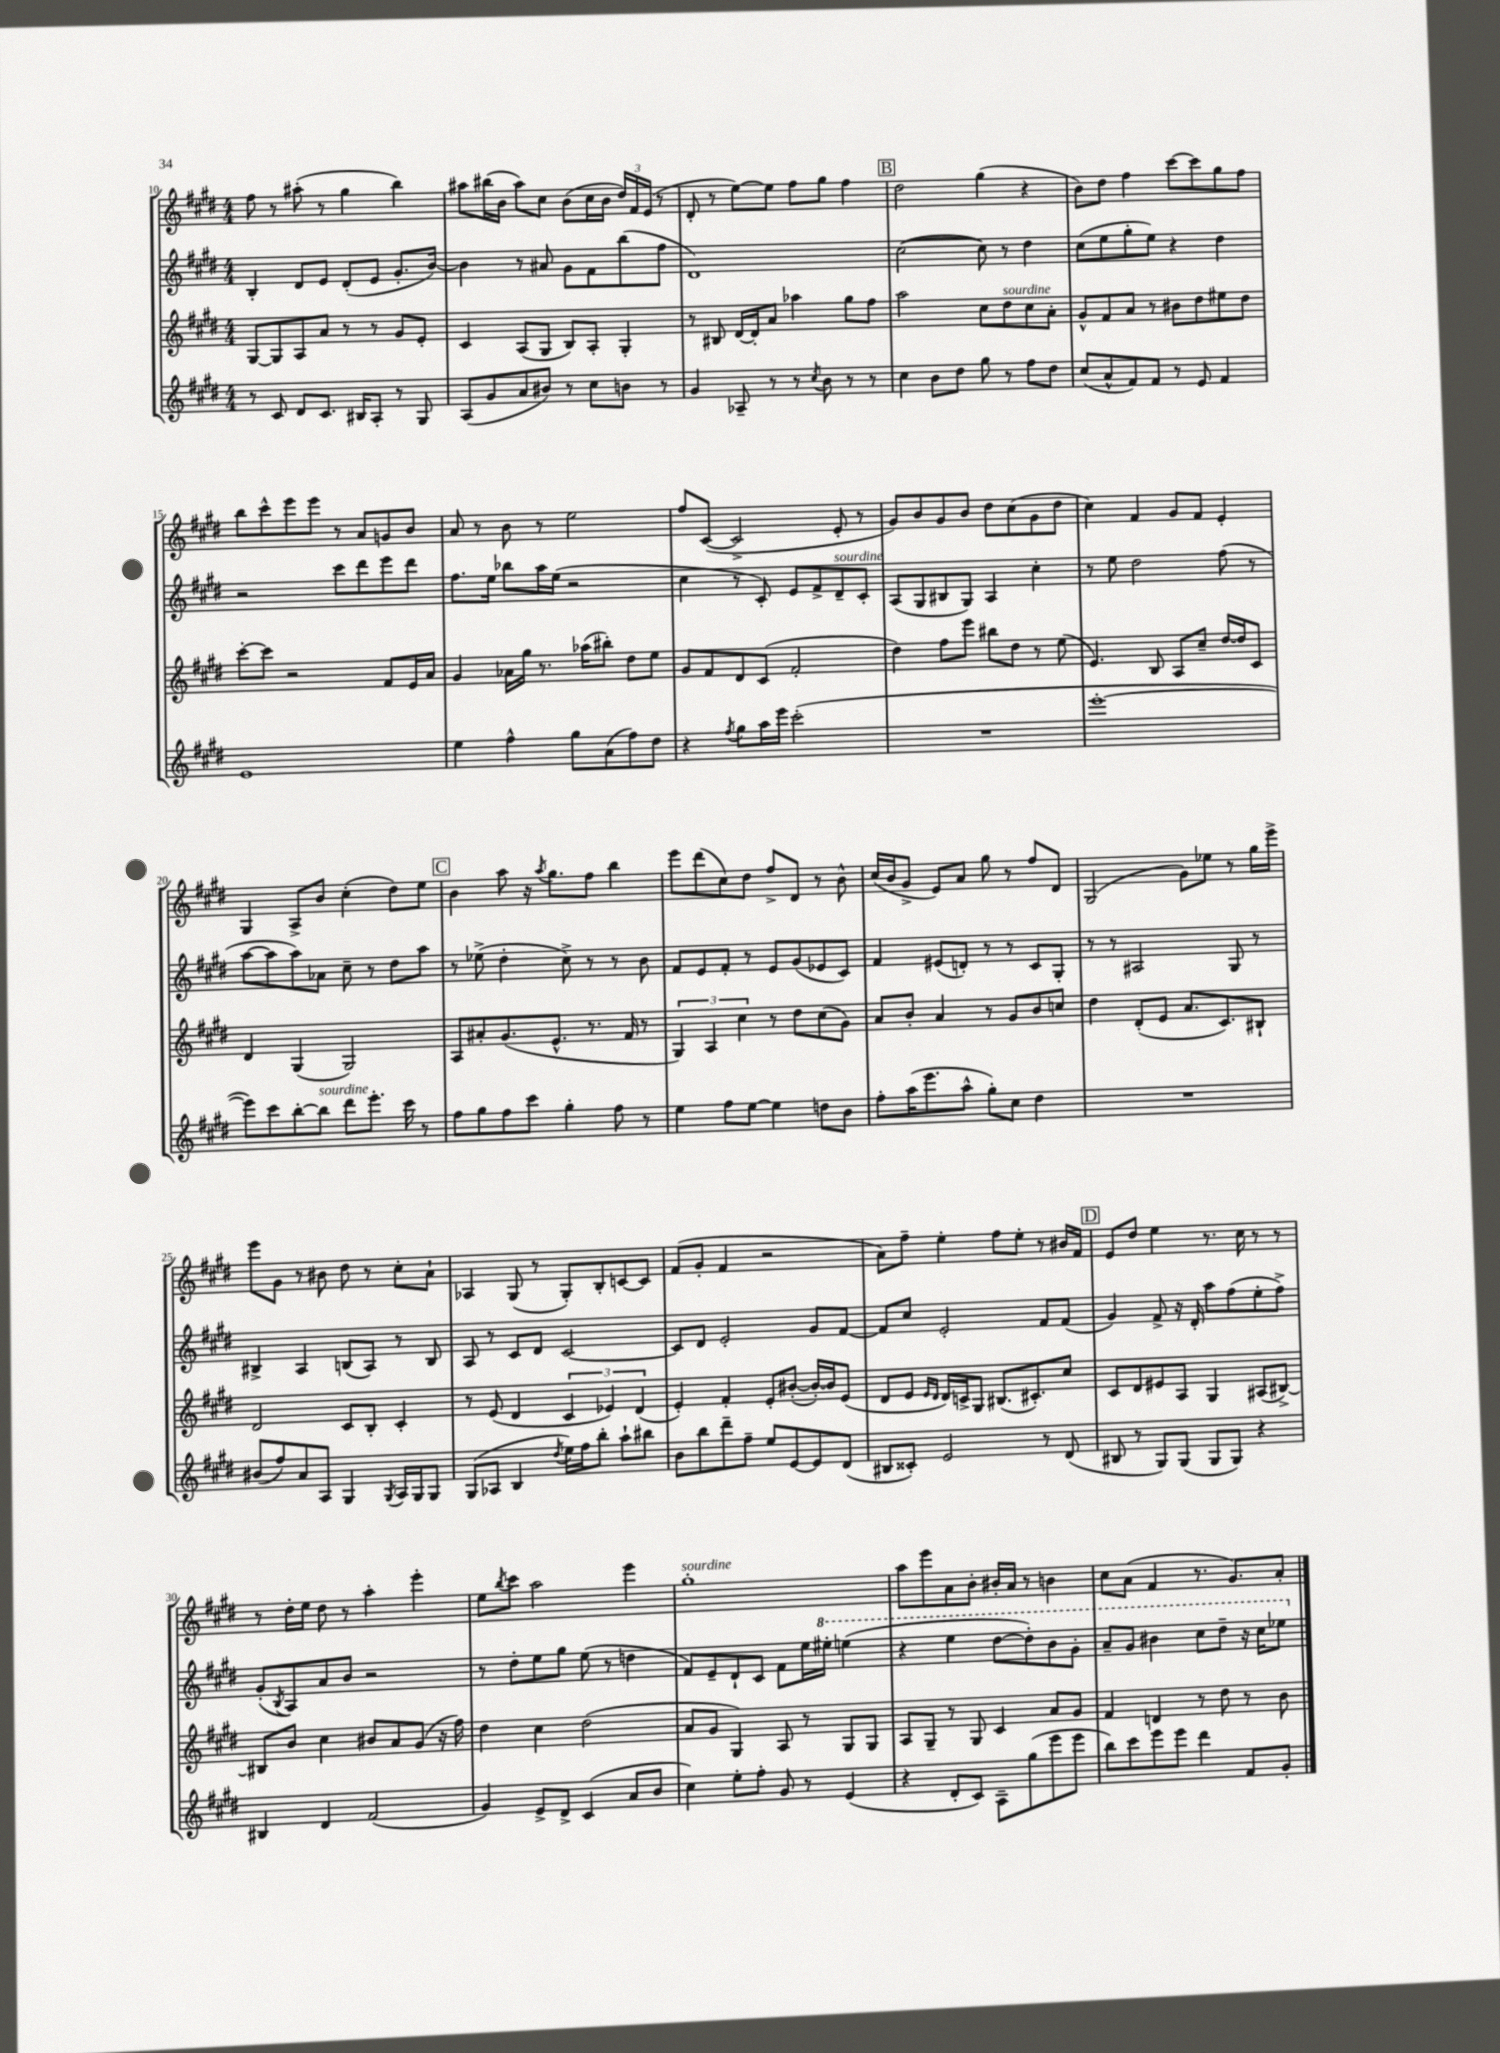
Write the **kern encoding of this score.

**kern	**kern	**kern	**kern
*staff4	*staff3	*staff2	*staff1
*clefG2	*clefG2	*clefG2	*clefG2
*k[f#c#g#d#]	*k[f#c#g#d#]	*k[f#c#g#d#]	*k[f#c#g#d#]
*M4/4	*M4/4	*M4/4	*M4/4
8r	[8G#	4B'	8ff#
8c#	8G#]	.	8r
8d#	8A	8d#	(8aa#'
8.c#	8a	8e	8r
.	8r	(8d#'	4gg#
16B#	.	.	.
8A'	8r	8e	.
8r	8g#	8.g#'	4bb)
8G#	8e'	.	.
.	.	[16b)	.
=	=	=	=
(8A	4c#	4b]	8aa#
8g#	.	.	(16bb#
.	.	.	16b
8a	(8A	8r	8aa#)
8b#)	8G#	8a#	8cc#
8r	8B)	8g#	(8b
8cc#	8A'	8f#	16cc#
.	.	.	16b
8b	4G#'	(8bb	24dd#)
.	.	.	24f#
.	.	.	(24e
8r	.	8ff#	8r
=	=	=	=
4g#	8r	1d#)	8d#'
.	8B#	.	8r
8A-~	[16d#	.	[8ee)
.	16d#']	.	.
8r	8a	.	8ee]
8r	4aa-	.	8ff#
8qcc#	.	.	.
8b	.	.	8gg#
8r	8gg#	.	4ff#
8r	8ff#	.	.
=	=	=	=
4cc#	2aa	([2cc#	2dd#
8b	.	.	.
8dd#	.	.	.
8gg#	8cc#	8cc#])	(4gg#
8r	8dd#	8r	.
8ff#	8cc#	4dd#	4r
8dd#	8a'	.	.
=	=	=	=
(8cc#	8g#^^	(8cc#	8b)
8a^^	8f#	8ee	8dd#
8f#)	8a	8gg#'	4ff#
8f#	8r	8ee)	.
8r	8b#	4r	[8ccc#
8e	8dd#	.	8ccc#]
4f#	8ee#	4dd#	8gg#
.	8dd#	.	8ff#
=	=	=	=
1e	[8ccc#'	2r	8bb
.	8ccc#]	.	8ccc#^^
.	2r	.	8eee
.	.	.	8eee
.	.	8ccc#	8r
.	.	8ddd#	8a
.	8f#	8eee	8g
.	16e	8ddd#	8b
.	16a	.	.
=	=	=	=
4ee	4g#	8.ff#	8a
.	.	.	8r
.	.	16ee	.
4ff#^^	16a-	8bb-	8b
.	16gg#	.	.
.	8.r	16aa	8r
.	.	(16ee	.
8gg#	.	2r	2ee
.	(16aa-	.	.
(8a	8bb#')	.	.
8ff#)	8dd#	.	.
8dd#	8ee	.	.
=	=	=	=
4r	8g#	4cc#	8ff#
.	8f#	.	([8c#
8qff#	.	.	.
8gg#	8d#	8r	2c#^]
16aa	(8c#	8c#')	.
16eee	.	.	.
(2ccc#'	2f#'	8e	.
.	.	8f#^	.
.	.	8d#~	8e'
.	.	8c#'	8r
=	=	=	=
1r	4dd#)	(8A	8g#)
.	.	8G#	8b
.	8ff#	8B#	8g#
.	8eee	8G#)	8b
.	8bb#	4A	8dd#
.	8dd#	.	(8cc#
.	8r	4cc#'	8g#
.	(8ee	.	8dd#
=	=	=	=
[1eee'	4.e)	8r	4cc#)
.	.	8ee	.
.	.	2dd#	4f#
.	8B	.	.
.	8A	.	8g#
.	8cc#~	.	8f#
.	[16dd#	(8ff#	4e'
.	16dd#]	.	.
.	8c#	8r	.
=	=	=	=
8eee])	4d#	[8aa	4G#
8ccc#	.	8aa]	.
[8bb'	(4G#	8aa)	8A^
8bb]	.	8a-	8b
8ddd#	2G#)	8cc#~	(4cc#'
8.eee'	.	8r	.
.	.	8dd#	8dd#)
16ccc#	.	.	.
8r	.	8aa	8ee
=	=	=	=
8ff#	8A	8r	4b
8gg#	8a#'	(8ee-^	.
8ff#	(8.g#	4dd#'	8aa
8ccc#	.	.	16r
.	.	.	8qaa
.	8.e^^	.	8.gg#
4gg#'	.	8cc#^)	.
.	8.r	8r	8ff#
8ff#	.	8r	4bb
.	16f#	.	.
8r	8r	8b	.
=	=	=	=
4ee	6G#)	8f#	8eee
.	.	8e	(8ddd#
.	6A	.	.
8ff#	.	8f#'	8cc#)
.	6cc#	.	.
[8ee	.	8r	8dd#
4ee]	8r	8e	8ff#^
.	8dd#	(8g#	8d#
8dd	(8cc#	8e-	8r
8b	8g#)	8c#)	8b^^
=	=	=	=
8ff#'	8a	4f#	(16cc#
.	.	.	16b
(16aa	8b'	.	8g#^
8.eee	.	.	.
.	4a	(8e#	8e)
8aa^^	.	8d')	8a
8gg#')	8r	8r	8gg#
8cc#	8g#	8r	8r
4dd#	8b	8c#	8ff#
.	8cc	8G#'	8d#
=	=	=	=
1r	4dd#	8r	(2G#
.	.	8r	.
.	(8d#'	2A#	.
.	8e	.	.
.	8.a	.	8g#)
.	.	.	8ee-
.	8.c#)	.	.
.	.	8G#	8r
.	8B#`	8r	16gg#
.	.	.	16eee^
=	=	=	=
(8b#	2d#	4B#^	8eee
8ff#)	.	.	8g#
8a	.	4A	8r
8A	.	.	8b#
4G#	8c#	(8B	8dd#
.	8B'	8A)	8r
8qG#	.	.	.
16A	4c#'	8r	8cc#'
16G#	.	.	.
8G#	.	8B	8a`
=	=	=	=
(8G#	8r	8A	4A-
8A-	(8e	8r	.
4B	4d#	8c#	(8G#
.	.	8d#	8r
8qdd#	.	.	.
16ee)	6c#	[2c#	8G#')
16ff#	.	.	.
8bb'	.	.	8B'
.	6e-)	.	.
8aa`	.	.	[8c
.	(6d#	.	.
8bb#	.	.	8c]
=	=	=	=
8b	4e')	8c#]	(8f#
8bb	.	8d#	8g#'
8ddd#~	4f#'	2e'	4f#
8ff#~	.	.	.
8ee	8e'	.	2r
[8e	([8b#'	.	.
8e]	16b#'_)	8g#	.
.	16b#]	.	.
(8d#	(8e	[8f#	.
=	=	=	=
8B#	8d#	8f#]	8a)
8c##')	8e	8cc#	8ff#~
.	16qqe	.	.
.	16qqd#	.	.
2e	16d#)	2e'	4ee'
.	16c^	.	.
.	8G#	.	.
.	(8.B#	.	8ff#
.	.	.	8ee'
.	8.c#')	.	.
8r	.	8f#	8r
(8d#	8cc#	(8f#	16b#
.	.	.	16f#
=	=	=	=
8B#	8c#	4g#)	8e
8r	8d#	.	8dd#
8G#)	8e#	8f#^	4ee
(8G#	8A	16r	.
.	.	16d#'	.
8G#	4G#	8aa	8.r
8G#)	.	(8ff#	.
.	.	.	16cc#
4r	(8A#	8ee'	8r
.	[8B#^)	8ff#^)	8r
=	=	=	=
4B#	8B#]	(8g#'	8r
.	.	8qB	.
.	8b	8A)	16dd#'
.	.	.	16ee
4d#	4cc#	8a	8dd#
.	.	8b	8r
(2f#	8b#	2r	4aa'
.	8a	.	.
.	(8g#	.	4eee'
.	16r	.	.
.	16ff#)	.	.
=	=	=	=
4g#)	4dd#	8r	8ee
.	.	.	8qbb
.	.	8dd#'	8ccc#
8e^	4cc#	8ee	2aa
8d#^	.	8gg#	.
(4c#	(2dd#	(8ee	.
.	.	8r	.
8a	.	4dd	4eee
8b	.	.	.
=	=	=	=
4cc#)	8a	8f#)	1gg#'
.	8g#	8e~	.
8ee'	4G#)	8d#`	.
8ff#'	.	8c#	.
8g#	8A	8f#	.
8r	8r	16ee	.
.	.	16eee#'	.
(4e	8G#	(4eee	.
.	8G#	.	.
=	=	=	=
4r	8A	4r	8aa
.	8G#~	.	8eee
8d#'	8r	4eee	8a
8c#)	8G#	.	8b'
8A~	4c#	[8ddd#	16b#'
.	.	.	16a
(8gg#	.	8ddd#'])	8r
8eee	8a	8bb	4b
8eee	8g#	8gg#'	.
=	=	=	=
8bb)	4f#	8aa~	8cc#
8ccc#	.	8gg#	(8a
8eee	4d	4bb#	4f#
8eee	.	.	.
4ddd#	8r	8ccc#	8.r
.	8dd#	8ddd#~	.
.	.	.	8.g#)
8f#	8r	16r	.
.	.	16ccc#	.
8g#'	8b	8eee-	8a'
==	==	==	==
*-	*-	*-	*-
